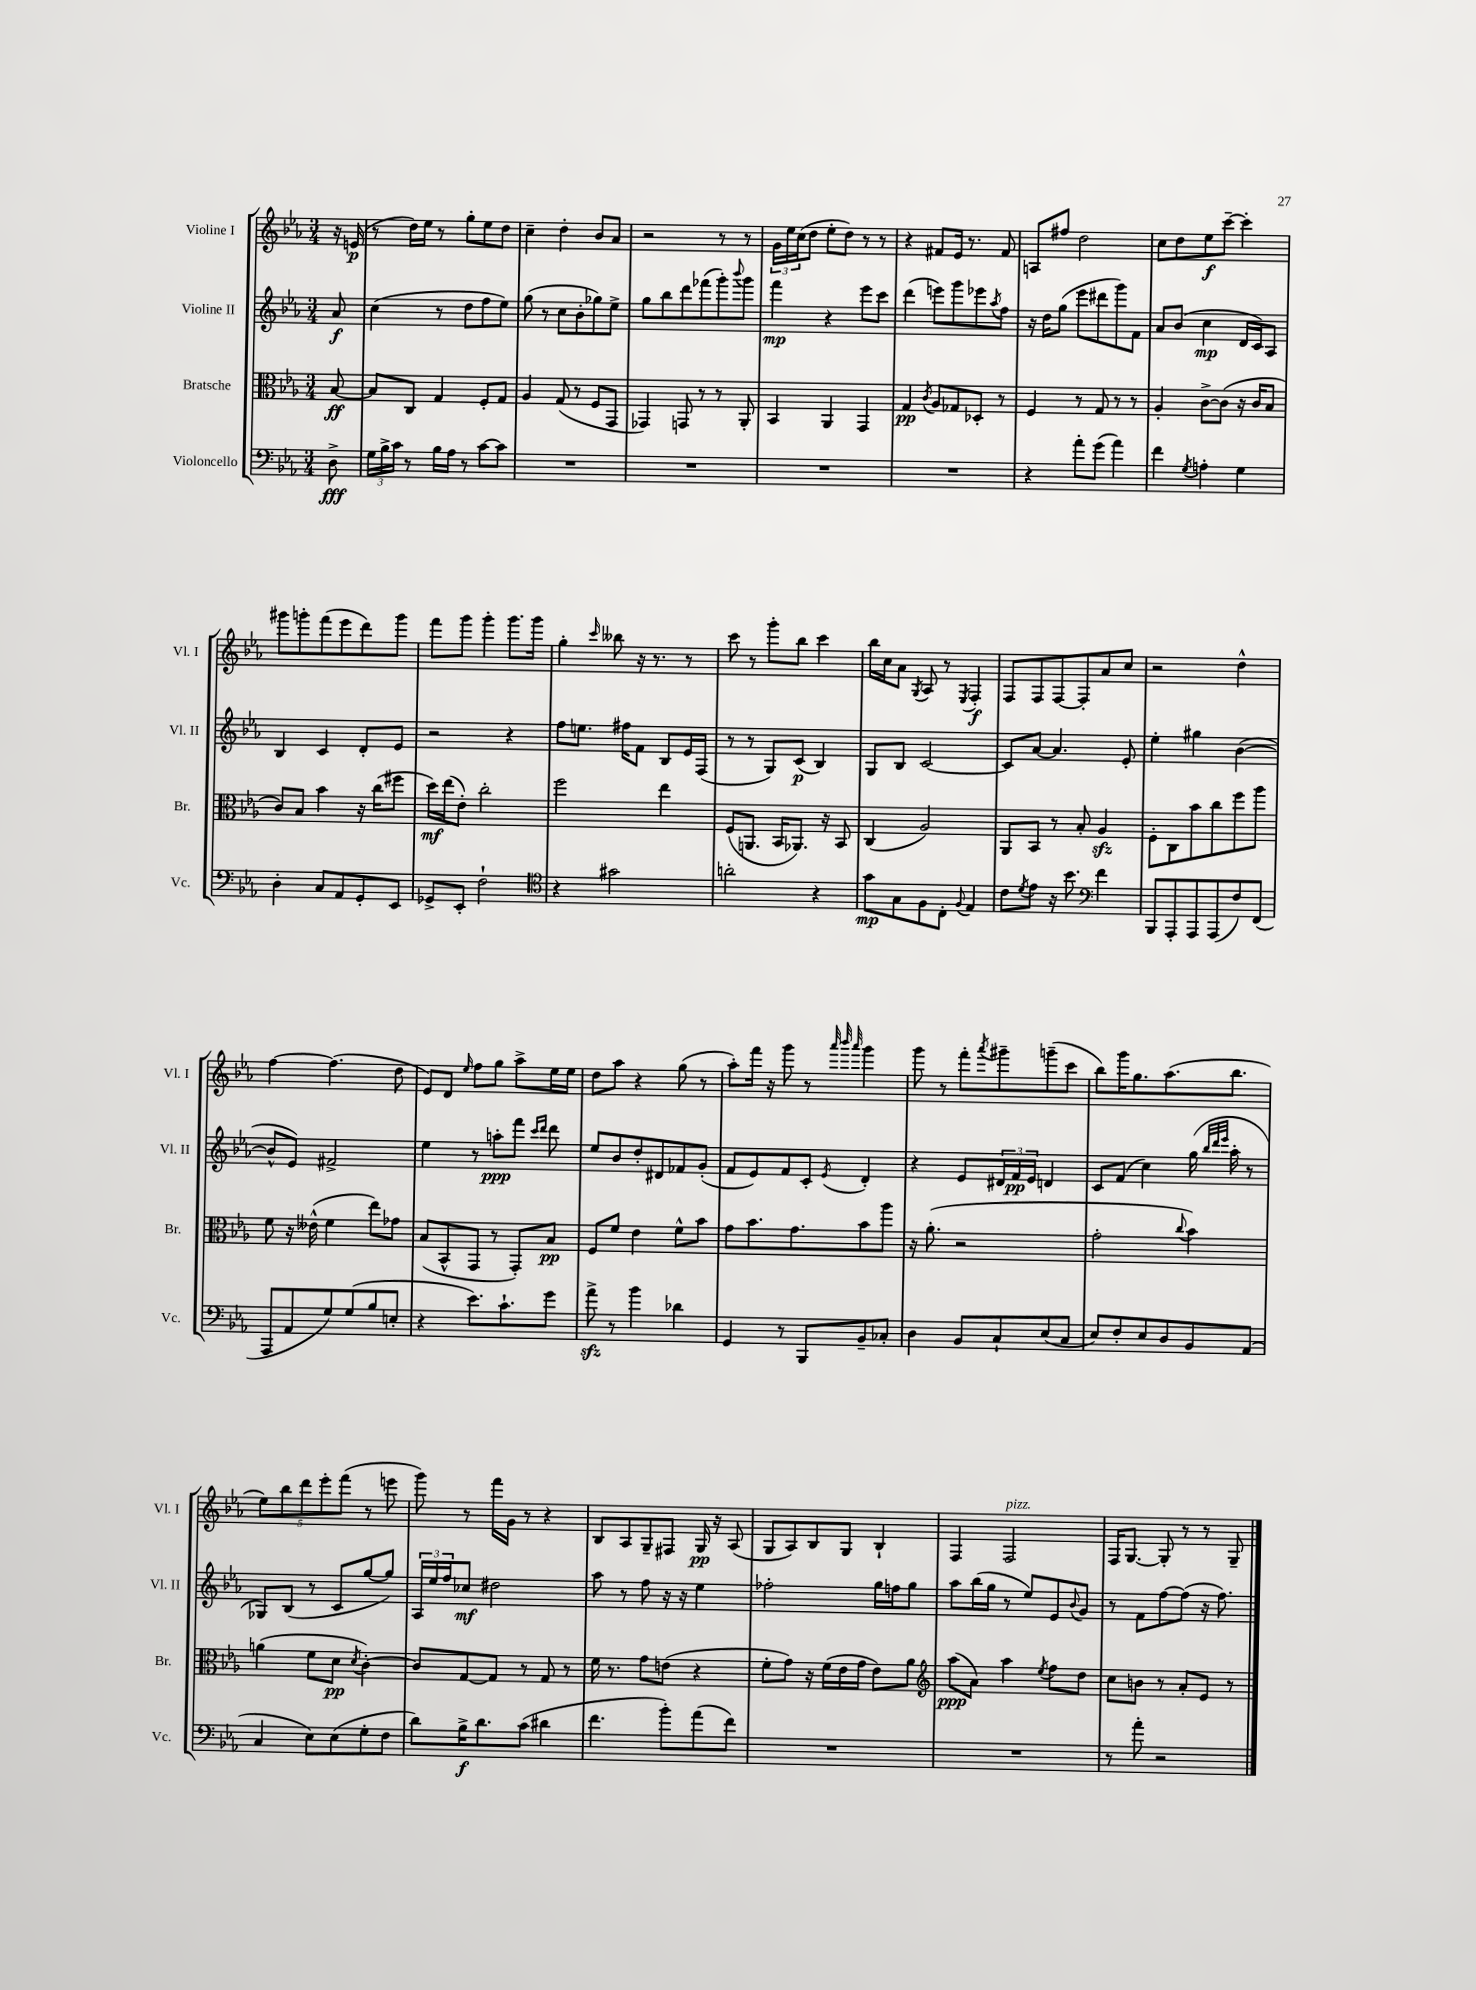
<<
\new StaffGroup <<
\new Staff = "s0" \with { instrumentName = "Violine I" shortInstrumentName = "Vl. I" } {
    \clef treble \key ees \major \numericTimeSignature \time 3/4 \partial 8
    r16 e'16\p( |
    r8 d''16) ees''16 r8 g''8-. ees''8 d''8 |
    c''4-- d''4-. bes'8 aes'8 |
    r2 r8 r8 |
    \tuplet 3/2 { g'16 ees''16 c''16( } d''8 ees''8-. d''8) r8 r8 |
    r4 fis'8 ees'16 r8. fis'8 |
    a8 fis''8 d''2 |
    c''8 d''8 ees''8\f c'''8~-- c'''4-. |
    gis'''8 g'''8-. f'''8( ees'''8 d'''8) g'''8 |
    f'''8 g'''8 g'''4-. g'''8. g'''16 |
    g''4-. \grace { c'''16 } beses''8 r16 r8. r8 |
    c'''8 r8 g'''8-. bes''8 c'''4 |
    bes''16 c''16 aes'8 \acciaccatura { g8 } aes8 r8 \acciaccatura { ees8 } f4-.\f |
    f8 f8 f8~ f8-. aes'8 c''8 |
    r2 d''4-^ |
    f''4~ f''4.( d''8 |
    ees'8) d'8 \grace { ees''16 } f''8 g''8 aes''8-> ees''16 ees''16 |
    d''8 aes''8 r4 g''8( r8 |
    aes''8-.) f'''16 r16 g'''8 r8 \grace { aes'''32 bes'''32 aes'''32 } g'''4 |
    g'''8 r8 f'''8-. \acciaccatura { aes'''8 } gis'''8-- g'''8--( c'''8 |
    bes''8) g'''16 g''8. aes''8.( bes''8. |
    \tuplet 5/4 { ees''8) bes''8 d'''8 ees'''8-. f'''8( } r8 e'''8 |
    g'''8) r8 f'''16 g'16 r8 r4 |
    bes8 aes8 g8-- fis8 g16\pp r16 aes8( |
    g8 aes8) bes8 g8 bes4-! |
    f4 f2^\markup { \italic "pizz." } |
    f16 g8.~ g8-. r8 r8 g8-- \bar "|." |
}
\new Staff = "s1" \with { instrumentName = "Violine II" shortInstrumentName = "Vl. II" } {
    \clef treble \key ees \major \numericTimeSignature \time 3/4 \partial 8
    aes'8\f |
    c''4( r8 d''8 f''8 ees''8) |
    g''8( r8 c''8 bes'8-. ges''8) ees''8-> |
    g''8 bes''8 d'''8 fes'''8( g'''8-.) \appoggiatura { bes'''8 } g'''8 |
    f'''4\mp r4 ees'''8 c'''8 |
    d'''4( e'''8) g'''8 ees'''8 \acciaccatura { aes''8 } f''8 |
    r16 d''16 g''8( ees'''8 dis'''8 g'''8) f'8 |
    aes'8 bes'8( c''4\mp d'16 c'16) aes8 |
    bes4 c'4 d'8-. ees'8 |
    r2 r4 |
    f''8 e''8. fis''16 f'8 bes8 ees'16 f16( |
    r8 r8 g8) c'8\p( bes4) |
    g8 bes8 c'2~ |
    c'8 aes'8~ aes'4. ees'8-. |
    ees''4-. gis''4 bes'4~( |
    bes'8-^ ees'8) fis'2-> |
    ees''4 r8 a''8-.\ppp f'''8 \grace { c'''16 d'''16 } d'''8 |
    ees''8 bes'8 d''8-. dis'8 fes'8 g'8-.( |
    f'8 ees'8) f'8 c'8-. \acciaccatura { ees'8 } d'4-. |
    r4 ees'8 \tuplet 3/2 { dis'16 f'16\pp ees'16 } d'4 |
    c'8 f'8( c''4) g''16( \grace { bes''32 d'''32 ees'''32 } aes''16-. r8 |
    ges8) bes8( r8 c'8 g''8~ g''8) |
    \tuplet 3/2 { aes16 ees''16 f''16 } ces''8\mf dis''2 |
    aes''8 r8 f''8 r16 r16 ees''4 |
    fes''2-. g''16 f''16 g''8 |
    aes''8 bes''16( g''16 r8 ees''8) ees'8 \appoggiatura { bes'8 } g'8 |
    r8 f'8 f''8~ f''8( r16 f''8.) \bar "|." |
}
\new Staff = "s2" \with { instrumentName = "Bratsche" shortInstrumentName = "Br." } {
    \clef alto \key ees \major \numericTimeSignature \time 3/4 \partial 8
    bes8~\ff |
    bes8 c8 g4 f8-. g8 |
    aes4 g8( r8 f8 g,8 |
    ges,4) g,8 r8 r8 aes,8-. |
    bes,4 aes,4 g,4 |
    g4\pp \acciaccatura { c'8 } aes8 ges8 des8-. r8 |
    f4 r8 g8 r8 r8 |
    aes4-. c'8~-> c'8( r16 c'16 bes8 |
    c'8) bes8 bes'4 r16 c''16( fis''8 |
    d''16\mf) ees''16( ees'8-.) c''2-. |
    f''2 ees''4 |
    f8( a,8. bes,16 aes,8.) r16 bes,8 |
    c4( aes2) |
    aes,8 bes,8 r8 bes8-. aes4\sfz |
    f8-. c8 bes'8 c''8 f''8 aes''8 |
    f'8 r16 eeses'16-^( f'4 ees''8) ges'8 |
    bes8( bes,8-^ g,8 r8 g,8-.) bes8\pp |
    f8 f'8 ees'4 f'8-^ bes'8 |
    g'8 bes'8. g'8. bes'8 aes''8 |
    r16 aes'8.-.( r2 |
    g'2-. \appoggiatura { c''8 } bes'4) |
    a'4( f'8 d'8\pp \acciaccatura { d'8 } c'4~-.) |
    c'8 g8~ g8 r8 g8 r8 |
    f'16 r8. g'8 e'8( r4 |
    f'8-. g'8) r16 f'16( ees'16 g'16 ees'8) aes'8 |
    \clef treble aes''8\ppp( aes'8) aes''4 \acciaccatura { ees''8 } f''8 d''8 |
    c''8 b'8 r8 aes'8-. ees'8 r8 \bar "|." |
}
\new Staff = "s3" \with { instrumentName = "Violoncello" shortInstrumentName = "Vc." } {
    \clef bass \key ees \major \numericTimeSignature \time 3/4 \partial 8
    d8->\fff |
    \tuplet 3/2 { g16 bes16-> c'16 } r8 bes16 aes16 r8 c'8~ c'8 |
    R2. |
    R2. |
    R2. |
    R2. |
    r4 aes'8-. g'8( aes'4) |
    f'4 \acciaccatura { g8 } a4-. g4 |
    d4-. c8 aes,8 g,8-. ees,8 |
    ges,8-> ees,8-. f2-! |
    \clef tenor r4 gis'2 |
    a'2-. r4 |
    g'8\mp g8 f8 c8-. \appoggiatura { f8 } ees4 |
    c'8 \acciaccatura { d'8 } ees'8 r16 bes'8. \clef bass f'4 |
    bes,,8 aes,,8-. aes,,8 aes,,8( f8) f,8( |
    aes,,8 aes,8 g8) g8( bes8 e8-. |
    r4 ees'8.) c'8.-! g'8 |
    aes'8->\sfz r8 bes'4 des'4 |
    g,4 r8 bes,,8 bes,8-- ces8-. |
    d4 bes,8 c8-! ees8( c8 |
    ees8) f8-. ees8 d8 bes,8 aes,8( |
    c4 ees8) ees8( g8-. f8 |
    d'8) bes16->\f d'8. c'8( dis'4 |
    f'4. bes'8-.) aes'8( f'8) |
    R2. |
    R2. |
    r8 aes'8-. r2 \bar "|." |
}
>>
>>
\layout { \context { \Score \remove "Bar_number_engraver" } }
